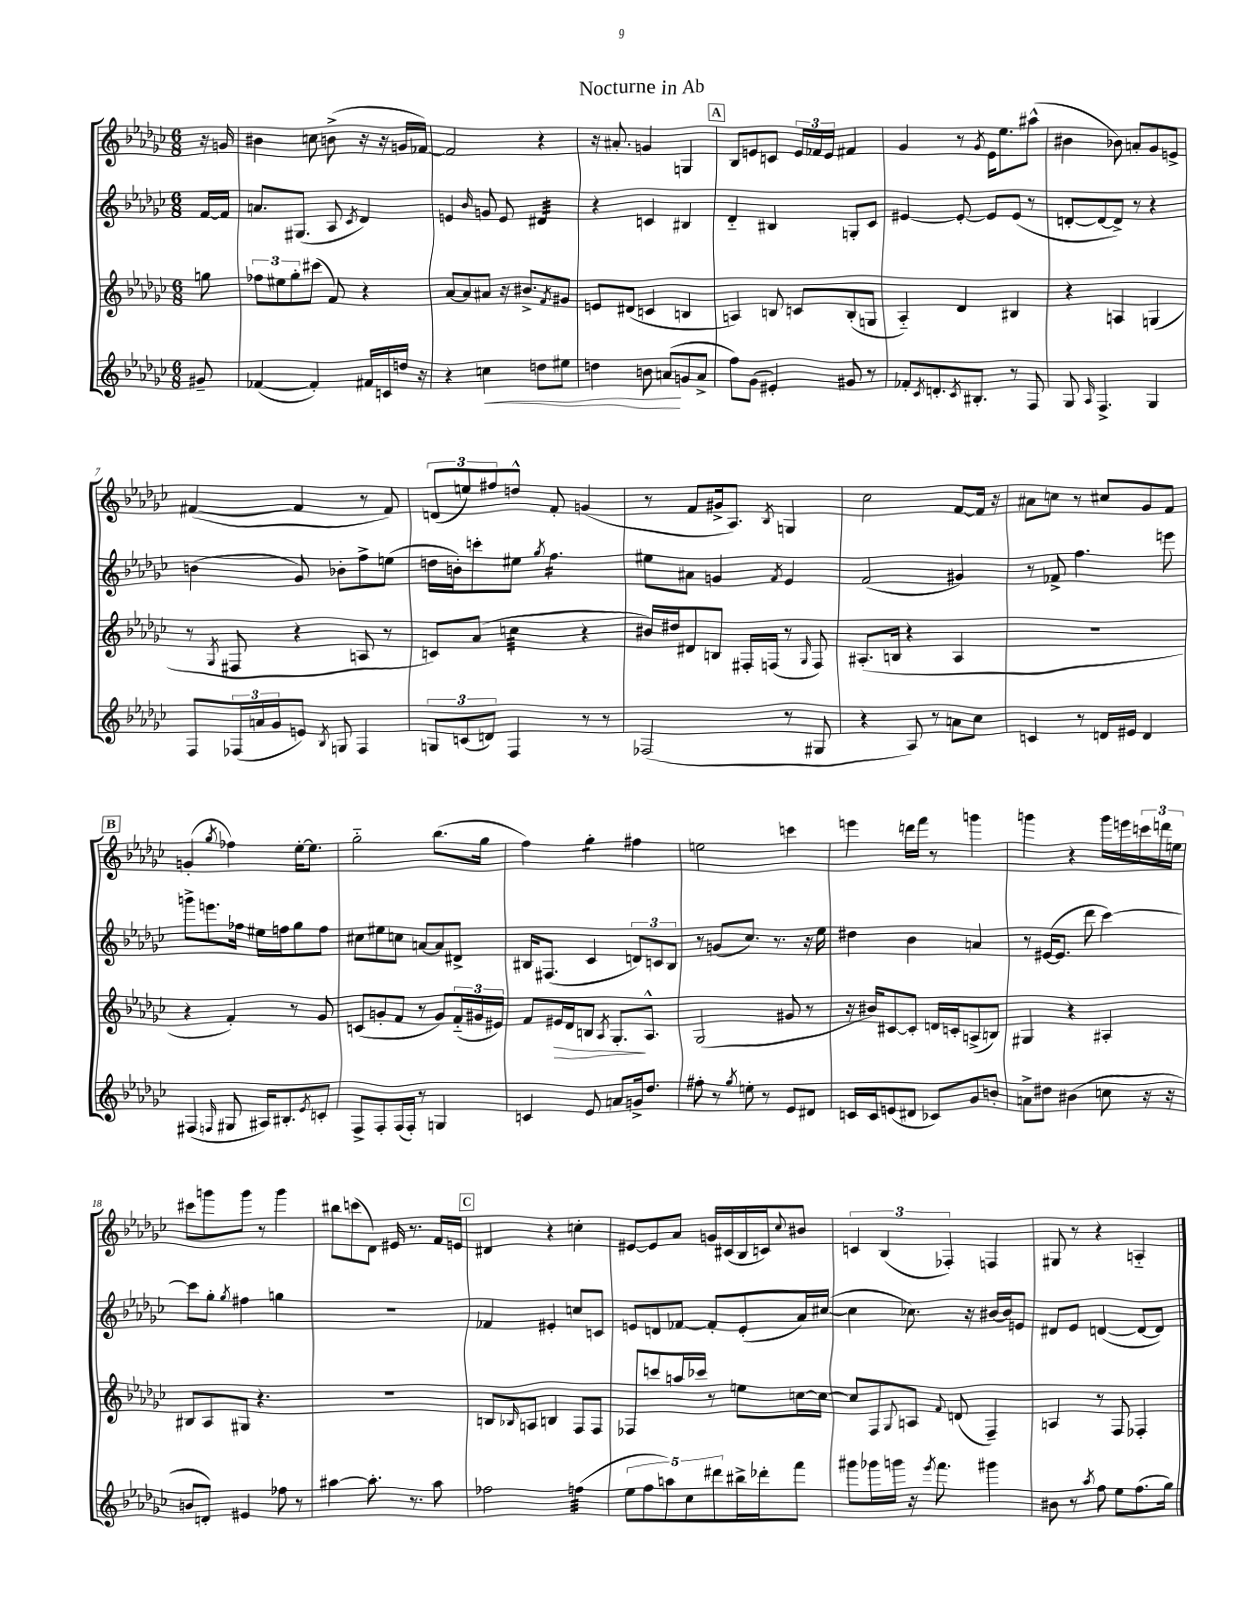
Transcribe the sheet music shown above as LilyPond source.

\header { title = "Nocturne in Ab" }
<<
\new StaffGroup <<
\new Staff = "s0" {
    \clef treble \key ges \major \numericTimeSignature \time 6/8 \partial 8
    r16 g'16 |
    bis'4 c''8 b'8->( r16 r16 g'16 fes'16~) |
    fes'2 r4 |
    r16 ais'8.-. g'4 g4 |
    \mark \markup { \box "A" } bes8 e'8 c'8 \tuplet 3/2 { e'16 fes'16 e'16 } fis'4 |
    ges'4 r8 \acciaccatura { ges'8 } ees'16 ees''8. ais''8-^( |
    bis'4 bes'8) a'8-. ges'8 e'8-> |
    fis'4~( fis'4 r8 fis'8) |
    \tuplet 3/2 { d'8( e''8) fis''8 } d''8-^ f'8-. g'4( |
    r8 f'8 gis'16-> aes8.) \acciaccatura { bes8 } g4 |
    ces''2 f'8~ f'16 r16 |
    ais'8 c''8 r8 cis''8 ges'8 f'8 |
    \mark \markup { \box "B" } g'4-.( \acciaccatura { ges''8 } fes''4) ees''16~-. ees''8. |
    ges''2-_ bes''8.( ges''16 |
    f''4) ges''4:8-. fis''4 |
    e''2 c'''4 |
    e'''4 d'''16 f'''16 r8 g'''4 |
    g'''4 r4 g'''16 e'''16 \tuplet 3/2 { c'''16 d'''16 e''16 } |
    cis'''8 g'''8 g'''8 r8 g'''4 |
    bis''8 c'''8( des'8) eis'16 r8. f'16 e'16 |
    \mark \markup { \box "C" } dis'4 r4 c''4-. |
    eis'8~ eis'8 aes'8 g'16 cis'16( bes16 c'16) \appoggiatura { ces''8 } bis'8 |
    \tuplet 3/2 { c'4 bes4( fes4-.) } f4 |
    gis8 r8 r4 a4-_ \bar "|." |
}
\new Staff = "s1" {
    \clef treble \key ges \major \numericTimeSignature \time 6/8 \partial 8
    f'16~ f'16 |
    a'8. gis8.( aes8 \acciaccatura { ces'8 } des'4) |
    e'4 \grace { bes'16 } g'8 e'8 dis'4:32 |
    r4 c'4 bis4 |
    \mark \markup { \box "A" } des'4-_ bis4 g8-. ces'8 |
    eis'4~ eis'8~-. eis'8 eis'8( r8 |
    d'8~-. d'8~ d'8->) r8 r4 |
    b'4( ges'8) bes'8-. f''8-> e''8( |
    d''16 b'16-.) c'''8-. eis''8 \acciaccatura { ges''8 } f''4.:16 |
    eis''8 ais'8 g'4 \acciaccatura { f'8 } ees'4 |
    f'2( gis'4) |
    r8 fes'8-> f''4. e'''8 |
    \mark \markup { \box "B" } g'''8-> e'''8. fes''16 eis''16 f''16 ges''8 f''8 |
    cis''8 eis''8 c''8 a'8~ a'8 dis'8-> |
    bis16 fis8.( ces'4 \tuplet 3/2 { d'8) c'8 bis8 } |
    r8 g'8( ces''8.) r8. r16 ees''16 |
    dis''4 bes'4 a'4 |
    r8 eis'16~( eis'8. des'''8 ces'''4~) |
    ces'''8 ges''8-. \acciaccatura { ges''8 } fis''4 g''4 |
    R2. |
    \mark \markup { \box "C" } fes'4 eis'4-. c''8 c'8 |
    e'8 d'8 fes'8~ fes'8-. e'8-.( aes'16) cis''16~( |
    cis''4 ces''8.) r16 bis'16~ bis'16 e'8 |
    dis'8 ees'8 d'4~( d'8~ d'8) \bar "|." |
}
\new Staff = "s2" {
    \clef treble \key ges \major \numericTimeSignature \time 6/8 \partial 8
    g''8 |
    \tuplet 3/2 { fes''8 eis''8 ges''8-. } cis'''8( f'8) r4 |
    aes'8~ aes'8 ais'8 r16 bis'8.-> \acciaccatura { f'8 } gis'8 |
    e'8 dis'8( c'4 b4 |
    \mark \markup { \box "A" } a4) b8 c'8 b8-.( g8 |
    aes4-_) des'4 bis4 |
    r4 a4 g4( |
    r8 \acciaccatura { ges8 } fis8 r4 a8 r8 |
    c'8) aes'8( c''4:32 r4 |
    bis'16) dis''16 dis'8 b8 fis16-. f16( r8 \grace { ges16 } f8) |
    ais8.-.( b16 r4 ais4 |
    R2. |
    \mark \markup { \box "B" } r4 f'4-.) r8 ges'8 |
    c'8( g'8-. f'8 r8 g'8) \tuplet 3/2 { f'16-_( gis'16 eis'16) } |
    f'8 eis'16\> des'16 b8 \acciaccatura { aes8 } ges8.-.\! aes8.-^ |
    ges2( gis'8 r8 |
    r16 bis'16) cis'8~ cis'8-. d'16 c'16-. a8->( b8) |
    gis4 r4 ais4-. |
    bis8 aes8 gis8 r4. |
    R2. |
    \mark \markup { \box "C" } b8 \grace { bes16 } a8 b4 f8 f8 |
    fes8 c'''8 a''16 ces'''16 r8 e''8 c''16~ c''16~ |
    c''8 f8 \appoggiatura { ges8 } a8 \appoggiatura { f'8 } d'8( f4--) |
    a4 r8 f8 fes4-. \bar "|." |
}
\new Staff = "s3" {
    \clef treble \key ges \major \numericTimeSignature \time 6/8 \partial 8
    gis'8-- |
    fes'4~( fes'4-.) fis'16 c'16 d''16 r16 |
    r4 c''4\< d''8 eis''8 |
    d''4 b'8 a'8\!( g'8 a'8-> |
    \mark \markup { \box "A" } f''8) ges'8( eis'4-.) gis'8 r8 |
    fes'8-. \acciaccatura { ces'8 } d'8.-. \acciaccatura { ces'8 } bis8.-. r8 f8 |
    ges8 \grace { aes16 } f4.-> ges4 |
    f8 \tuplet 3/2 { fes16( a'16 ges'16 } e'8) \acciaccatura { bes8 } g8 fes4 |
    \tuplet 3/2 { g8 c'8( d'8) } f4 r8 r8 |
    fes2( r8 gis8 |
    r4 aes8) r8 a'8 ces''8 |
    c'4 r8 d'16 eis'16 d'4 |
    \mark \markup { \box "B" } fis4( \grace { f16 } gis8 ais16) bis8.-. \acciaccatura { ees'8 } c'8-. |
    f8-> f8-. f16( f16-.) r8 g4 |
    c'4 ees'8 a'8 g'16-> des''8. |
    fis''8-. r8 \acciaccatura { ges''8 } e''8-. r8 ees'8 dis'8 |
    c'16 c'16 e'8( dis'8 ces'8) ges'8 b'8-. |
    a'8-> dis''8 bis'4( c''8 r16 r16 |
    b'8 d'8-.) eis'4 fes''8 r8 |
    ais''4~ ais''8.-. r8. ais''8 |
    \mark \markup { \box "C" } fes''2 f''4:32( |
    \tuplet 5/4 { ees''8 f''8 a''8) ces''8 dis'''8 } bis''16-> des'''16-. f'''8 |
    gis'''8 ges'''16 g'''16 r16 \acciaccatura { ees'''8 } f'''8. gis'''4 |
    bis'8 r8 \acciaccatura { aes''8 } f''8 ees''8 f''8.( ges''16) \bar "|." |
}
>>
>>
